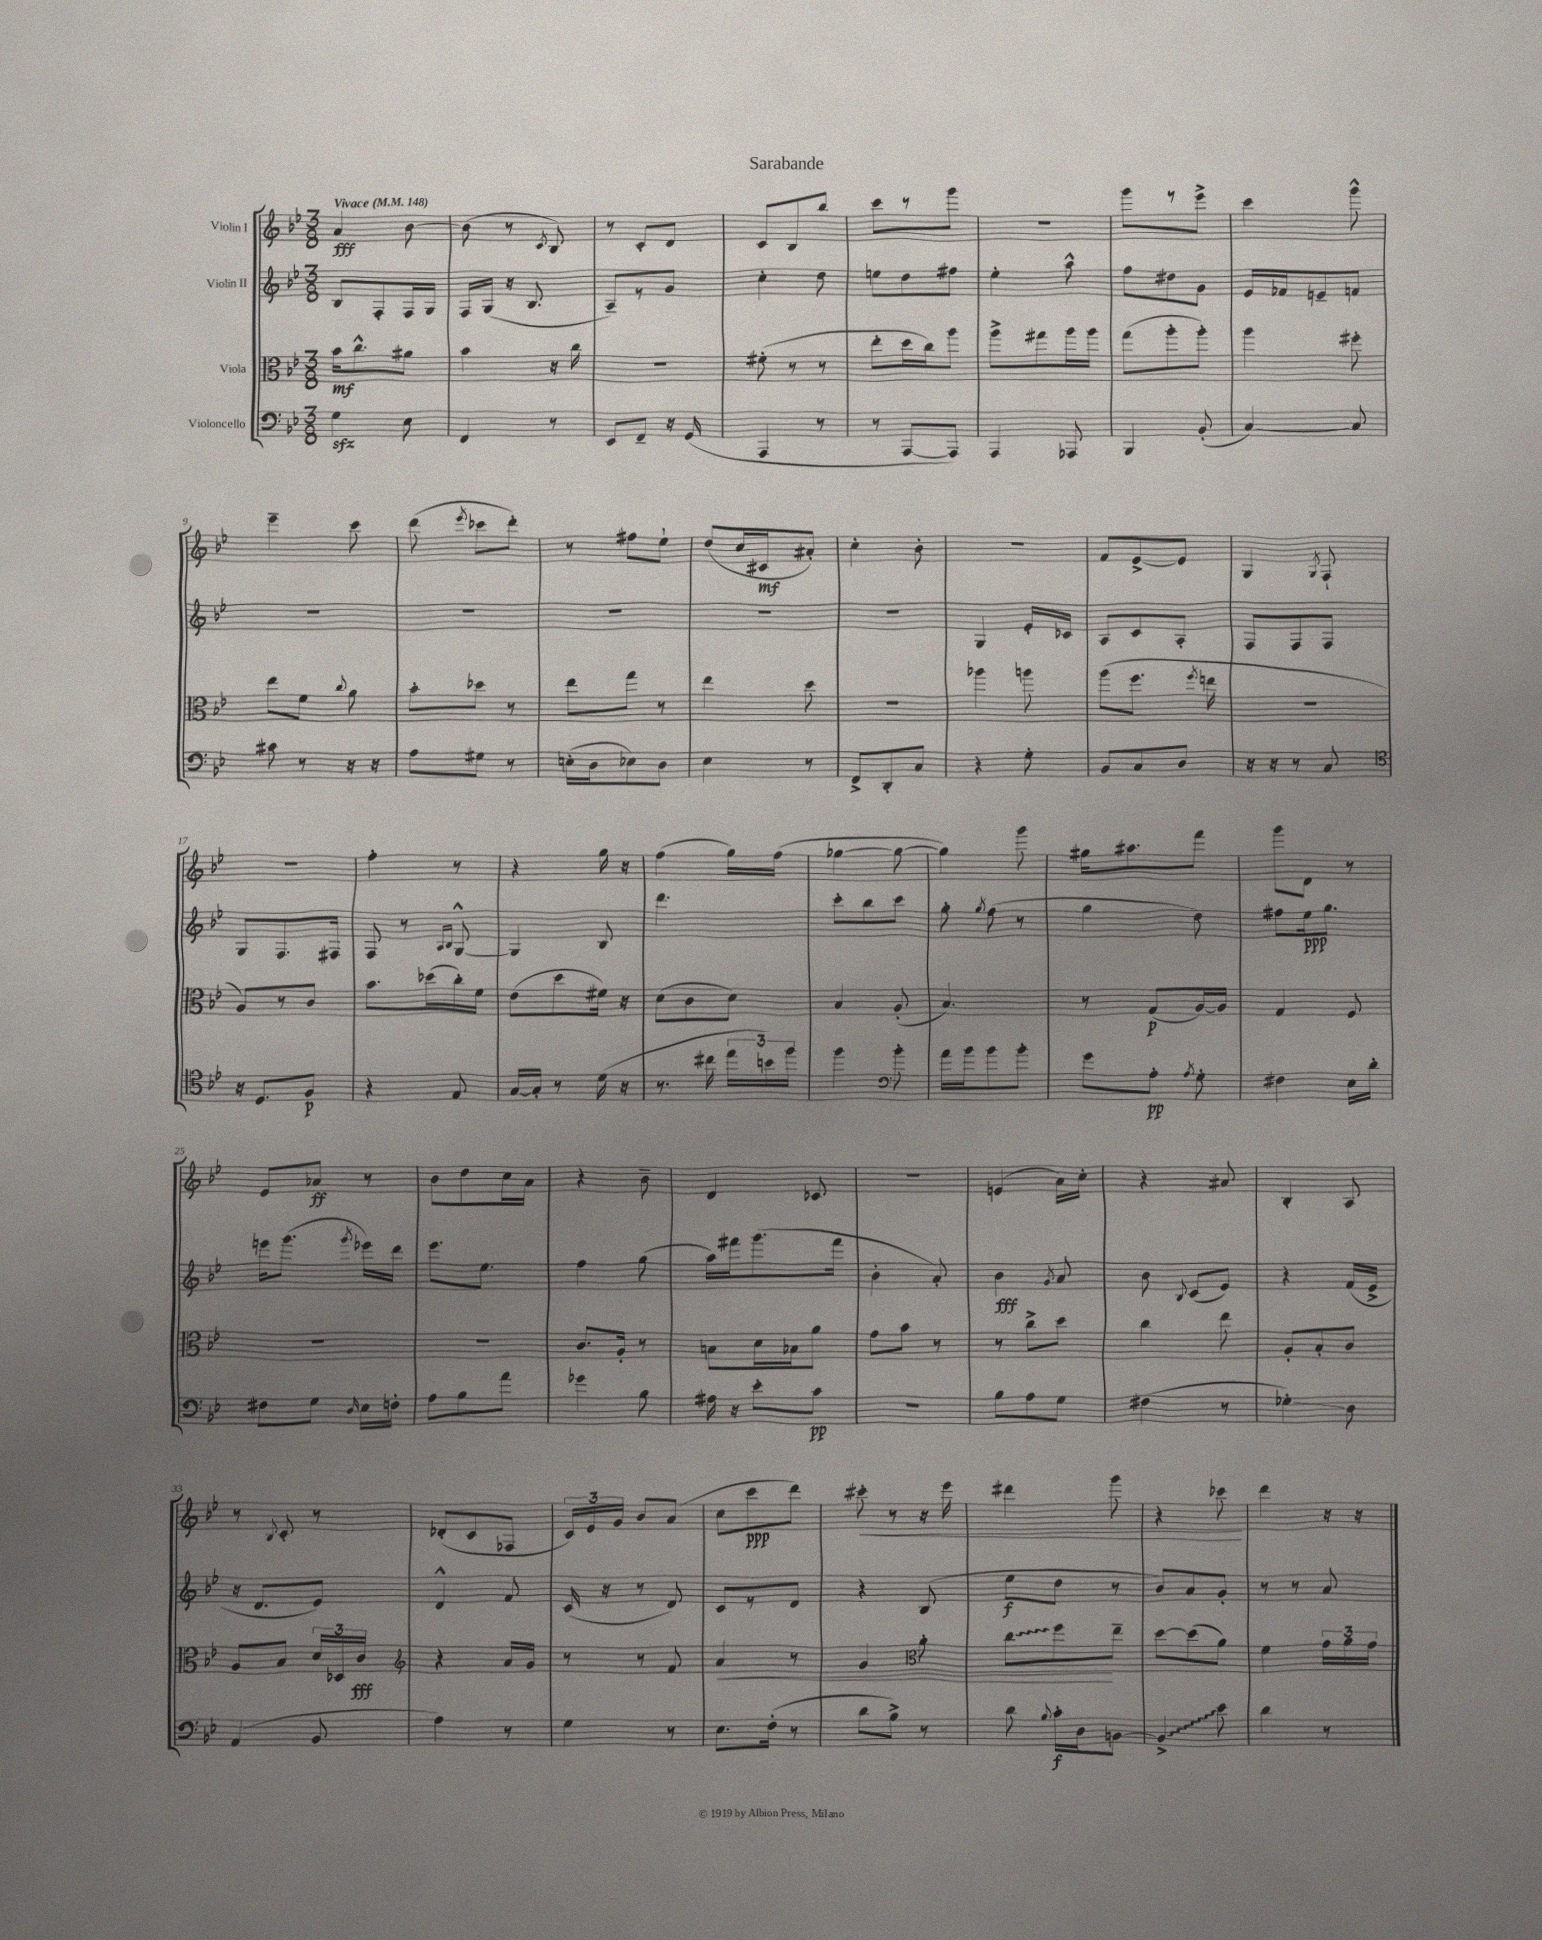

**kern	**kern	**kern	**kern
*staff4	*staff3	*staff2	*staff1
*clefF4	*clefC3	*clefG2	*clefG2
*k[b-e-]	*k[b-e-]	*k[b-e-]	*k[b-e-]
*M3/8	*M3/8	*M3/8	*M3/8
*MM148	*MM148	*MM148	*MM148
4G\	16b-\LK	8B-/L	4a/
.	8.cc^^\	.	.
.	.	8F'/	.
8E-\	8a#\J	16F/L	[8b-\
.	.	16G/JJ	.
=	=	=	=
4FF/	4b-\	16F/LL	(8b-\]
.	.	(16G/JJ	.
.	.	16r	8r
.	.	8.B-/	.
.	.	.	8qc/
8r	16r	.	8B-/)
.	16cc\	.	.
=	=	=	=
8EE-/L	4.r	8A~/L)	8r
8FF~/J	.	8r	8c'/L
16r	.	8g/J	8d/J
(16GG/	.	.	.
=	=	=	=
4AAA/	(8f#'\	4cc'\	8c/L
.	8r	.	8B-/
8r	8r	8dd\	8bb-/J
=	=	=	=
8r	8ee-'\L	8ee\L	8ccc\L
[8AAA/L	16dd\L	8dd\	8r
.	16cc\J)	.	.
8AAA/]J)	8aa\J	8ff#\J	8ggg\J
=	=	=	=
4AAA/	8aa^\L	4ee-'\	4.r
.	8gg#\	.	.
8AAA-/	16aa\L	8aa^^\	.
.	16aa\JJ	.	.
=	=	=	=
4BBB-/	(8gg\L	8ff\L	8ggg\L
.	8aa'\	8dd#\	8r
(8BB-'/	8aa'\J)	8g\J	8eee-^\J
=	=	=	=
[4C/)	4aa\	16e-/LL	4ccc\
.	.	16f-/J	.
.	.	8e~/	.
8C/]	8ff#'\	8f/J	8ggg^^\
=	=	=	=
8c#\	8ee-\L	4.r	4eee-~\
8r	8f\J	.	.
.	8qqcc/	.	.
16r	8a\	.	8ccc\
16r	.	.	.
=	=	=	=
8A\L	8b-'\L	4.r	(8ddd\
.	.	.	8qeee-/
8G#\J	8dd-\J	.	8ccc-\L
8r	8r	.	8ddd'\J)
=	=	=	=
(16E'\LL	8ee-\L	4.r	8r
16D\J	.	.	.
8E-\)	8gg\J	.	8ff#\L
8D\J	8r	.	8ee-`\J
=	=	=	=
4E-\	4ee-\	4.r	(8dd/L
.	.	.	16cc/L
.	.	.	16c#/J
8r	8dd\	.	8a#'/J)
=	=	=	=
8FF^/L	4.r	4.r	4cc'\
8DD'/	.	.	.
8C/J	.	.	8b-'\
=	=	=	=
4r	4aa-\	4G/	4.r
8G'\	8aa\	16e-'/LL	.
.	.	16c-/JJ	.
=	=	=	=
8BB-/L	(8aa\L	8A/L	8f/L
8C/	8.ff\J	8c/	[8e-^/
8D/J	.	8A'/J	8e-/]J
.	8qff/	.	.
.	16ee\	.	.
=	=	=	=
16r	4.r	8F/L	4G/
16r	.	.	.
8r	.	8F/	.
.	.	.	8qG/
8C/	.	8F/J	8F`/
=	=	=	=
*clefC4	*	*	*
16r	8A/L)	8G/L	4.r
8.D/L	.	.	.
.	8r	8.F/	.
8F/J	8c/J	.	.
.	.	16F#/Jk	.
=	=	=	=
4r	8.b-\L	8F/	4ff'\
.	.	8r	.
.	(16dd-\L	.	.
.	.	16qqA/LL	.
.	.	16qqB-/JJ	.
8E-/	16cc'\)	[8G^^/	8r
.	16f\JJ	.	.
=	=	=	=
[16G/LL	(8e-\L	4G/]	4r
16G'/]JJ	.	.	.
8r	8dd\	.	.
(16d\	16f#\Jk)	8B-/	16gg\
16r	16r	.	16r
=	=	=	=
8.r	(8d\L	4.ddd\	(4ff\
.	8c\	.	.
16cc#\	.	.	.
24ee-\LL	8d\J)	.	16gg\LL)
24b\)	.	.	.
.	.	.	(16ff\JJ
24ff\JJ	.	.	.
=	=	=	=
4ff\	4B-/	8ccc'\L	[4gg-\
.	.	8bb-\	.
*clefF4	*	*	*
8b-'\	(8A'/	8ccc\J	8gg-\_
=	=	=	=
16a\LL	4.B-/)	8gg'\	4gg-\])
16b-\J	.	.	.
.	.	8qgg/	.
8b-\	.	(8ff\	.
8b-'\J	.	8r	8ggg\
=	=	=	=
8g\L	8r	4gg\	16gg#\LK
.	.	.	8.aa#\
8A'\J	(8G/L	.	.
8qA/	.	.	.
8G'\	[16A/L)	8dd\)	8fff\J
.	16A/]JJ	.	.
=	=	=	=
4F#\	4G/	8ff#\L	8ggg\L
.	.	16ee-\k	8d\J
.	.	8.gg\J	.
16E-\LL	8F/	.	8r
16d'\JJ	.	.	.
=	=	=	=
8F#\L	4.r	16eee\LK	8e-/L
.	.	(8.ggg\J	.
8G\J	.	.	8a-/J
16qqD/	.	8qggg/	.
16E-\LL	.	16eee-\LL)	8r
16F'\JJ	.	16ddd\JJ	.
=	=	=	=
8A\L	4.r	8.eee-\L	8b-\L
8B-\	.	.	8dd\
.	.	8.ee-\J	.
8a\J	.	.	16cc\L
.	.	.	16a\JJ
=	=	=	=
4g-\	8.c/L	4ff\	4r
.	16A'/Jk	.	.
8B-\	8r	(8gg\	8b-~\
=	=	=	=
16A#\	8B\L	16aa\LL)	4d/
16r	.	16fff#\J	.
8e-'\L	16d\L	(8.ggg\	.
.	16B-\J	.	.
8c\J	8a\J	.	8c-/
.	.	16fff#\Jk	.
=	=	=	=
4.r	8g\L	4b-'\	4.r
.	8b-\J	.	.
.	8r	8a'/)	.
=	=	=	=
8B-\L	8r	4b-\	(4e/
8A\	8cc^\L	.	.
.	.	8qg/	.
8G\J	8dd\J	8a/	16a\LL)
.	.	.	16cc'\JJ
=	=	=	=
(4F#\	4cc\	8b-\	4r
.	.	8qqB-/	.
.	.	(8c/L	.
8r	8ee-\	8e-/J)	8a#/
=	=	=	=
4G-'\)	8A'/L	4r	4B-'/
.	8B-'/	.	.
8D\	8c/J	(16f/LL	8A/
.	.	16e-^/JJ	.
=	=	=	=
(4AA/	8A/L	16r	8r
.	.	8.d/L	.
.	.	.	8qqB-/
.	8B-/J	.	8c'/
8BB-/	24d/LL	8e-/J)	8r
.	24D-/	.	.
.	24c/JJ	.	.
=	=	=	=
*	*clefG2	*	*
4A\)	4r	4d^^/	(8d-'/L
.	.	.	8c/
8r	16a/LL	8f/	8F-/J
.	16g/JJ	.	.
=	=	=	=
4G\	8r	(16c/	24c/LL)
.	.	.	24e-/
.	.	16r	.
.	.	.	24g/JJ
.	8r	8r	8b-/L
8r	8f/	8d/)	(8a/J
=	=	=	=
8.E-\L	4a/	8c/L	8cc\L
.	.	8r	8ccc\
(16F'\Jk	.	.	.
8r	8r	8d/J	8ddd\J)
=	=	=	=
8d\L	4g/	4r	8ccc#'\
8B-^\J)	.	.	8r
*	*clefC3	*	*
8r	8a'\	(8B-/	16r
.	.	.	16eee-\
=	=	=	=
8d\	8cc\L	8ee-\L	4ddd#\
8qqB-/	.	.	.
16c'\LL	8ff\	8dd\J	.
16D\J	.	.	.
[8BB\J	8ee-~\J	8r	8ggg\
=	=	=	=
4BB^/]	[8dd\L	8b-/L)	4r
.	(8dd\]	8a/	.
8e-\	8a\J)	8g'/J	8ccc-\
=	=	=	=
4d\	4f\	8r	4ddd\
.	.	8r	.
8r	24g\LL	8a/	16r
.	24a\	.	.
.	.	.	16r
.	24g\JJ	.	.
==	==	==	==
*-	*-	*-	*-
